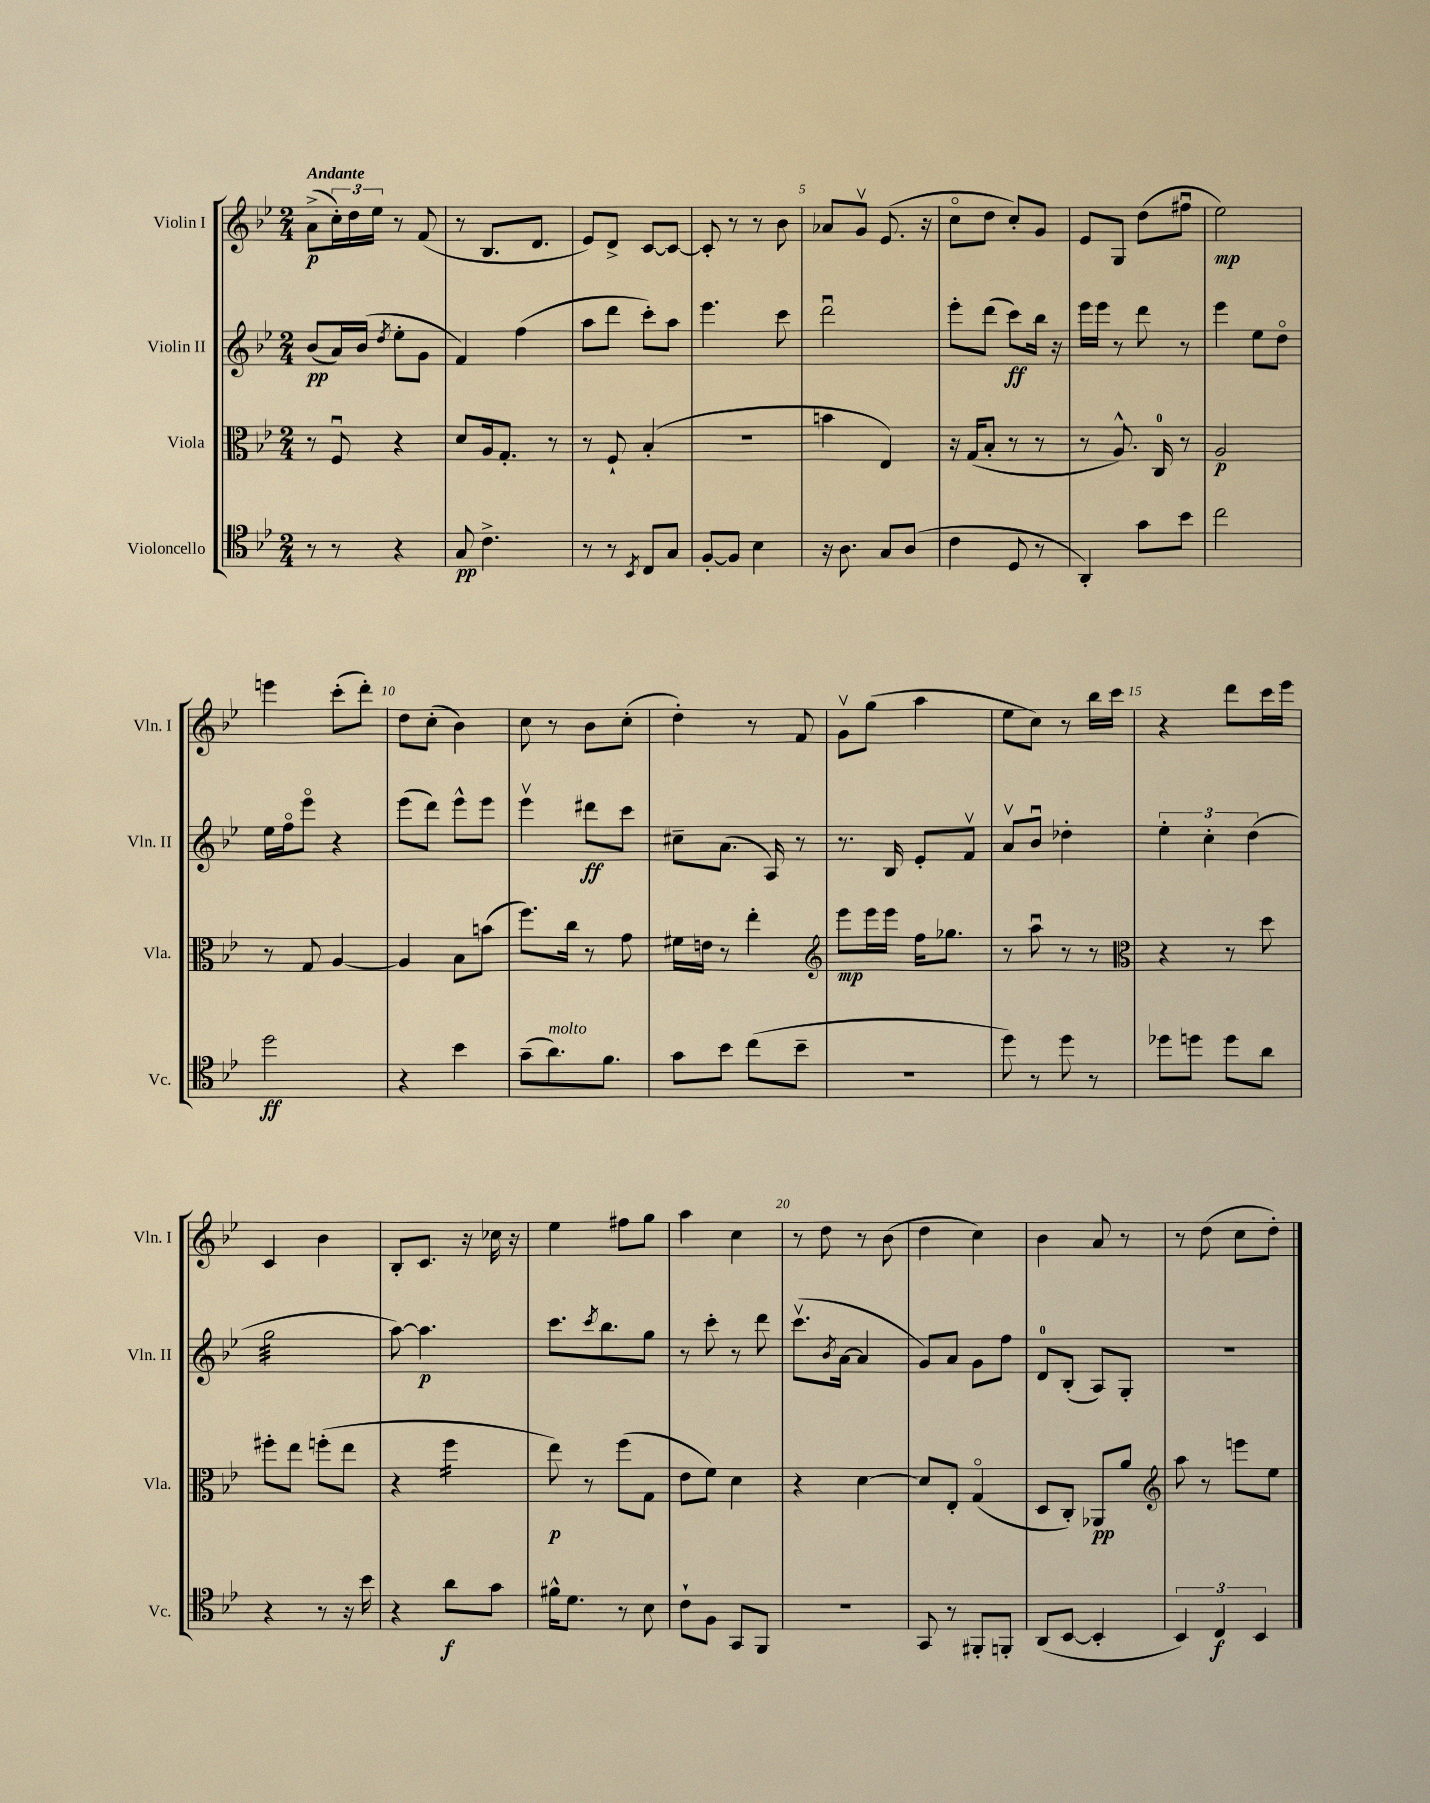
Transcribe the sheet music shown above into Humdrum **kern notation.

**kern	**kern	**kern	**kern
*staff4	*staff3	*staff2	*staff1
*clefC4	*clefC3	*clefG2	*clefG2
*k[b-e-]	*k[b-e-]	*k[b-e-]	*k[b-e-]
*M2/4	*M2/4	*M2/4	*M2/4
8r	8r	(8b-/L	(8a^\L
8r	8Fu/	16a/L)	24cc'\L)
.	.	.	24dd\
.	.	(16b-/JJ	.
.	.	.	24ee-\JJ
.	.	8qdd/	.
4r	4r	8ee-'\L	8r
.	.	8g\J	(8f/
=	=	=	=
8G/	8d/L	4f/)	8r
4.c^\	16A/k	.	8.B-/L
.	8.G'/J	.	.
.	.	(4ff\	.
.	.	.	8.d/J
.	8r	.	.
=	=	=	=
8r	8r	8aa\L	8e-/L)
8r	8F`/	8ddd\J	8d^/J
8qBB-/	.	.	.
8C/L	(4B-'/	8ccc'\L)	[8c/L
8G/J	.	8aa\J	8c/_J
=	=	=	=
[8F'/L	2r	4.eee-\	8c'/]
8F/]J	.	.	8r
4B-\	.	.	8r
.	.	8ccc\	8b-\
=	=	=	=
16r	4b\	2dddu\	8a-/L
8.A\	.	.	.
.	.	.	8gv/J
8G/L	4E-/)	.	(8.e-/
(8A/J	.	.	.
.	.	.	16r
=	=	=	=
4c\	16r	8eee-'\L	8cco\L
.	(16G/LK	.	.
.	8B-'/J	(8ddd\J	8dd\J
8D/	8r	8ccc\L)	8cc'/L)
8r	8r	16bb-\Jk	8g/J
.	.	16r	.
=	=	=	=
4AA'/)	8r	16eee-\LL	8e-/L
.	.	16eee-\JJ	.
.	8.A^^/)	8r	8G/J
8g\L	.	8ddd\	(8dd\L
.	16C/	.	.
8b-\J	8r	8r	8ff#u\J
=	=	=	=
2cc\	2A/	4eee-\	2ee-\)
.	.	8ee-\L	.
.	.	8ddo\J	.
=	=	=	=
2dd\	8r	16ee-\LL	4eee\
.	.	16ffo\J	.
.	8G/	8eee-o\J	.
.	[4A/	4r	(8ccc'\L
.	.	.	8ddd'\J)
=	=	=	=
4r	4A/]	(8eee-\L	8dd\L
.	.	8ddd\J)	(8cc'\J
4b-\	8B-\L	8eee-^^\L	4b-\)
.	(8b\J	8eee-\J	.
=	=	=	=
(8g~\L	8.ff\L)	4eee-v\	8cc\
8.a\)	.	.	8r
.	16cc\Jk	.	.
.	8r	8ddd#\L	8b-\L
8.f\J	.	.	.
.	8g\	8ccc\J	(8cc'\J
=	=	=	=
8g\L	16f#\LL	8cc#~\L	4dd'\)
.	16e\JJ	.	.
8b-\J	8r	(8.a\J	.
(8cc\L	4ee-'\	.	8r
.	.	16A/)	.
8b-~\J	.	8r	8f/
=	=	=	=
*	*clefG2	*	*
2r	8eee-\L	8.r	8gv\L
.	16eee-\L	.	(8gg\J
.	16eee-\JJ	16B-/	.
.	16ff\LK	8e-'/L	4aa\
.	8.gg-\J	.	.
.	.	8fv/J	.
=	=	=	=
8dd\)	8r	8av/L	8ee-\L
8r	8aau\	8b-u/J	8cc\J)
8dd\	8r	4dd-'\	8r
8r	8r	.	16bb-\LL
.	.	.	16ccc\JJ
=	=	=	=
*	*clefC3	*	*
8dd-\L	4r	6ee-'\	4r
8dd\J	.	.	.
.	.	6cc'\	.
8dd\L	8r	.	8ddd\L
.	.	(6dd\	.
8a\J	8dd\	.	16ccc\L
.	.	.	16eee-\JJ
=	=	=	=
4r	8ff#'\L	2gg\	4c/
.	8ee-\J	.	.
8r	(8ff'\L	.	4b-\
16r	8ee-\J	.	.
16b-\	.	.	.
=	=	=	=
4r	4r	[8aa\)	8B-'/L
.	.	4.aa\]	8.c/J
8a\L	4ff\	.	.
.	.	.	16r
8g\J	.	.	16cc-\
.	.	.	16r
=	=	=	=
16f#^^\LK	8ee-\)	8.ccc\L	4ee-\
8.d\J	.	.	.
.	8r	.	.
.	.	8qccc/	.
.	.	8.bb-\	.
8r	(8ff\L	.	8ff#\L
8B-\	8G\J	8gg\J	8gg\J
=	=	=	=
8c`\L	8e-\L	8r	4aa\
8F\J	8f\J)	8ccc'\	.
8GG/L	4d\	8r	4cc\
8FF/J	.	8ddd\	.
=	=	=	=
2r	4r	(8.cccv\L	8r
.	.	.	8dd\
.	.	8qb-/	.
.	.	[16a\Jk	.
.	[4d\	4a/]	8r
.	.	.	(8b-\
=	=	=	=
8GG/	8d/]L	8g/L)	4dd\
8r	8E-'/J	8a/J	.
8FF#'/L	(4Go/	8g\L	4cc\)
8FF'/J	.	8ff\J	.
=	=	=	=
(8AA/L	8D/L	8d/L	4b-\
[8BB-/J	8C'/J)	(8B-'/J	.
4BB-'/]	8AA-/L	8A/L)	8a/
.	8a/J	8G'/J	8r
=	=	=	=
*	*clefG2	*	*
6BB-/)	8aa\	2r	8r
.	8r	.	(8dd\
6C/	.	.	.
.	8eee\L	.	8cc\L
6BB-/	.	.	.
.	8ee-\J	.	8dd'\J)
==	==	==	==
*-	*-	*-	*-
